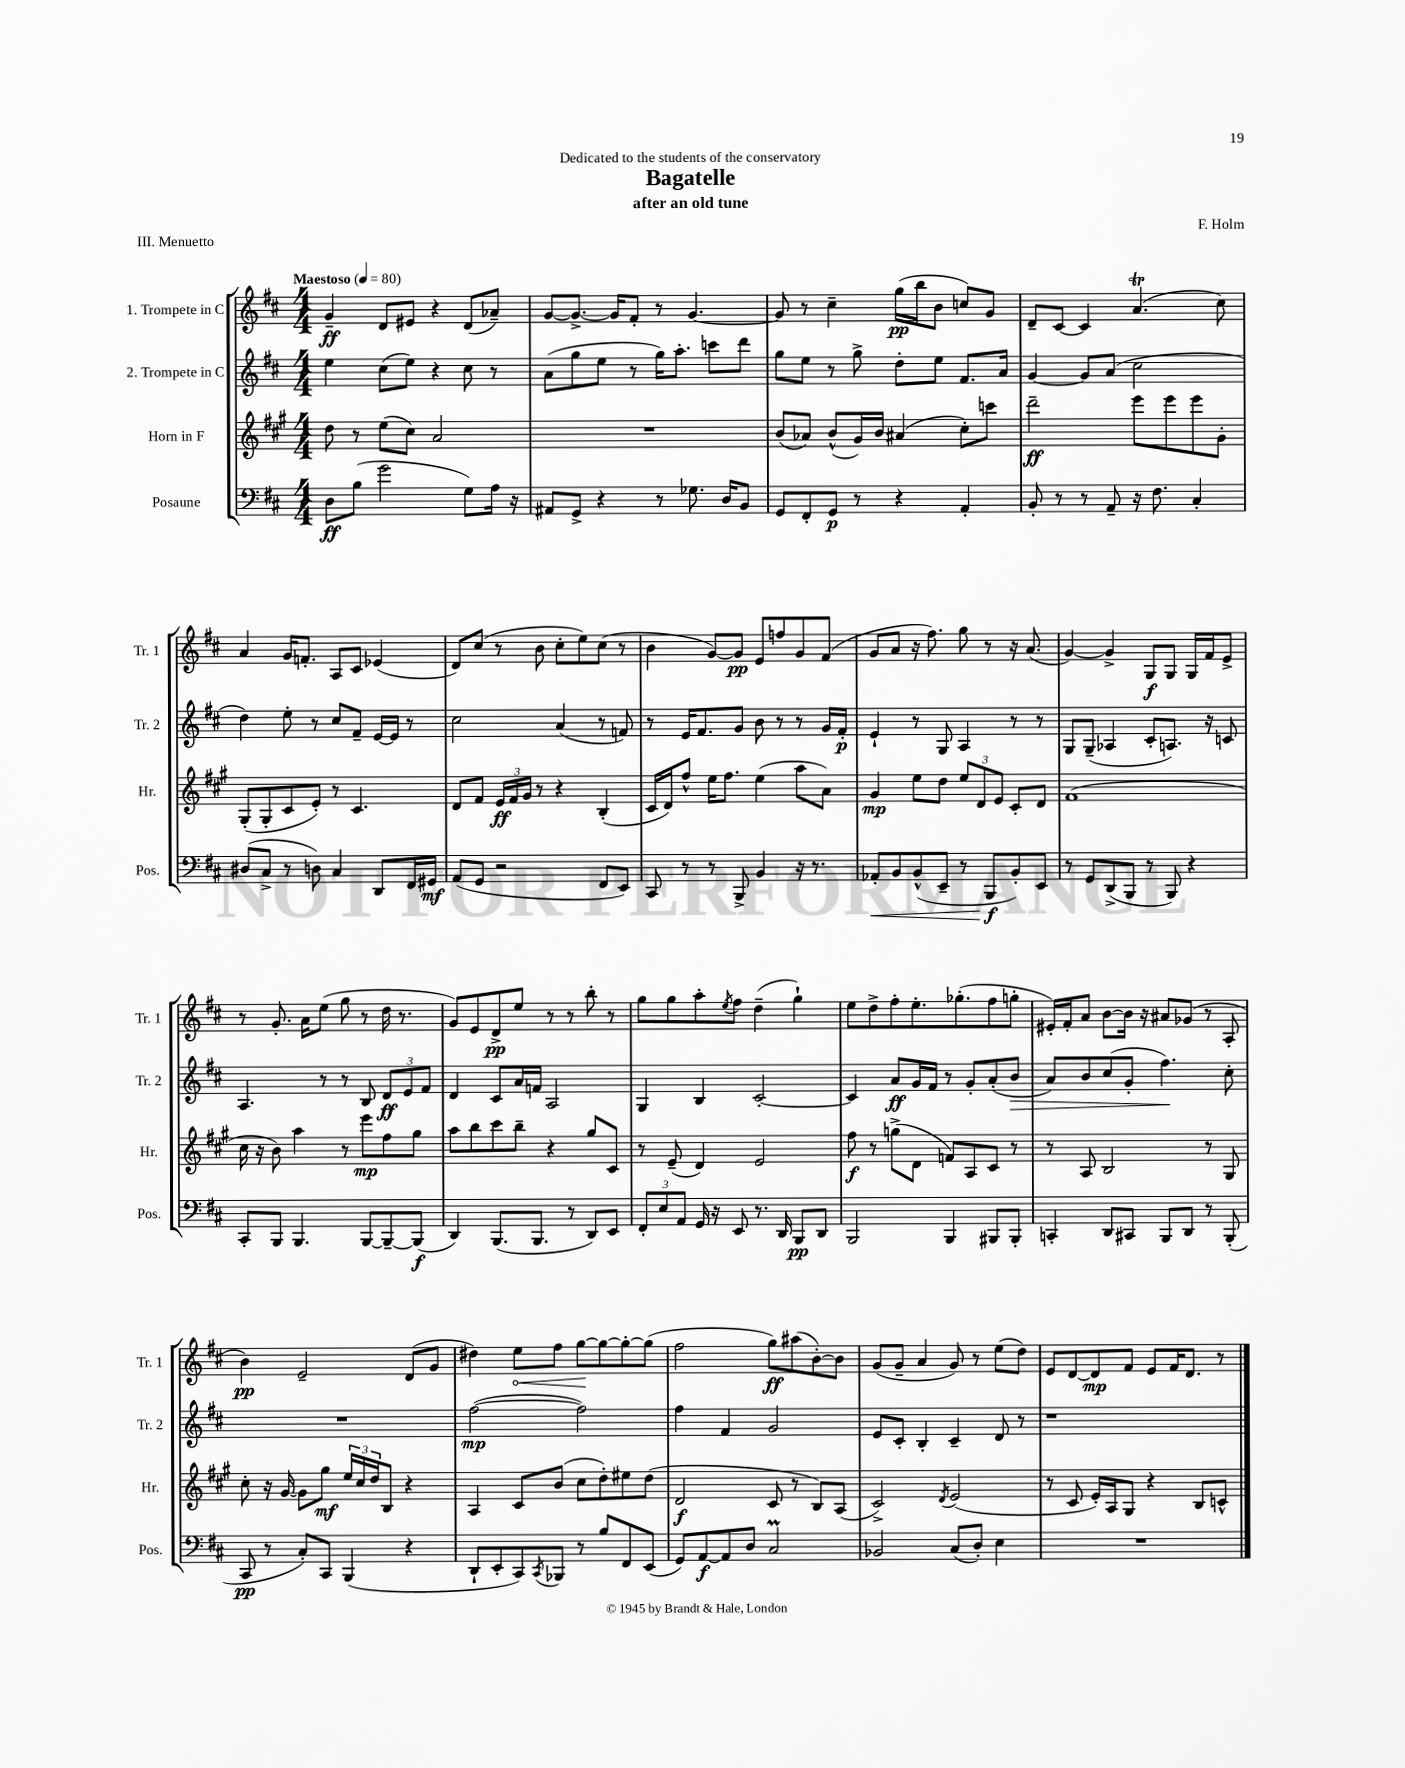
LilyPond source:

\header { title = "Bagatelle" composer = "F. Holm" subtitle = "after an old tune" dedication = "Dedicated to the students of the conservatory" piece = "III. Menuetto" }
<<
\new StaffGroup <<
\new Staff = "s0" \with { instrumentName = "1. Trompete in C" shortInstrumentName = "Tr. 1" } {
    \clef treble \key d \major \numericTimeSignature \time 4/4 \tempo "Maestoso" 4 = 80
    g'4--\ff d'8 eis'8 r4 d'8( aes'8--) |
    g'8~ g'8.~-> g'16 fis'8-. r8 g'4.~ |
    g'8 r8 cis''4-- g''16\pp( b''16 b'8 c''8) g'8 |
    d'8-- cis'8~ cis'4 a'4.\trill( cis''8) |
    a'4 g'16 f'8.-. a8 cis'8 ees'4( |
    d'8) cis''8( r8 b'8 cis''8-. e''8) cis''8( r8 |
    b'4 g'8~) g'8\pp e'8 f''8 g'8 fis'8( |
    g'8 a'8 r16 fis''8.) g''8 r8 r16 a'8.( |
    g'4~) g'4-> g8\f g8 g16 fis'16 e'8-> |
    r8 g'8.-. a'16 e''8( g''8 r8 d''16 r8. |
    g'8) e'8 d'8->\pp e''8 r8 r8 b''8-. r8 |
    g''8 g''8 a''8-. \acciaccatura { e''8 } fis''8 d''4--( g''4-!) |
    e''8 d''8-> fis''8-. e''8.-. ges''8.-.( fis''8 g''8-. |
    eis'16-.) fis'16-. a'8 b'8~ b'16 r16 ais'8 ges'8( r8 a8-. |
    b'4\pp) e'2-- d'8( g'8 |
    dis''4) \once \override Hairpin.circled-tip = ##t e''8\< fis''8 g''8~\! g''8~ g''8~-. g''8( |
    fis''2 g''8\ff) ais''8( b'8~-.) b'8 |
    g'8( g'8-- a'4 g'8) r8 e''8( d''8) |
    e'8 d'8~ d'8\mp fis'8 e'8 fis'16 d'8. r8 \bar "|." |
}
\new Staff = "s1" \with { instrumentName = "2. Trompete in C" shortInstrumentName = "Tr. 2" } {
    \clef treble \key d \major \numericTimeSignature \time 4/4
    e''4 cis''8( e''8) r4 cis''8 r8 |
    a'8( g''8 e''8 r8 g''16) a''8.-. c'''8 d'''8 |
    g''8 e''8 r8 g''8-> d''8-. e''8 fis'8. a'16 |
    g'4~ g'8 a'8( cis''2 |
    d''4) e''8-. r8 cis''8 fis'8-- e'16~ e'16 r8 |
    cis''2 a'4( r8 f'8) |
    r8 e'16 fis'8. g'8 b'8 r8 r8 g'16 fis'16-.\p |
    e'4-! r8 g8 a4 r8 r8 |
    g8 g8--( aes4 cis'8-. a8.) r16 c'8 |
    a4. r8 r8 b8 \tuplet 3/2 { d'8\ff e'8 fis'8 } |
    d'4 cis'8 a'16 f'16 a2 |
    g4 b4 cis'2~-. |
    cis'4 a'8\ff g'16 fis'16 r8 g'8-. a'8-.( b'8\> |
    a'8) b'8 cis''8( g'8-. fis''4.\!) cis''8-. |
    R1 |
    fis''2~\mp( fis''2) |
    fis''4 fis'4 g'2 |
    e'8 cis'8-. b4-. cis'4-- d'8 r8 |
    r1 \bar "|." |
}
\new Staff = "s2" \with { instrumentName = "Horn in F" shortInstrumentName = "Hr." } {
    \clef treble \key a \major \numericTimeSignature \time 4/4
    d''8 r8 e''8( cis''8) a'2 |
    R1 |
    b'8( aes'8) b'8-^( gis'16) b'16 ais'4( cis''8-.) c'''8 |
    d'''2--\ff e'''8 e'''8 e'''8 gis'8-. |
    gis8-.( gis8-. cis'8 e'8-.) r8 cis'4. |
    d'8 fis'8 \tuplet 3/2 { e'16\ff fis'16 gis'16 } r8 r4 b4-.( |
    cis'16 d'16) fis''8-^ e''16 fis''8. e''4( a''8 a'8) |
    gis'4\mp e''8 d''8 \tuplet 3/2 { e''8 d'8 e'8 } cis'8-. d'8 |
    fis'1( |
    cis''16 r16 b'8) a''4 r8 e'''8\mp fis''8 gis''8 |
    a''8 b''8 cis'''8 b''8-- r4 gis''8 cis'8 |
    r8 e'8--( d'4) e'2 |
    fis''8\f r8 g''8->( d'8 f'8) a8 cis'8 r8 |
    r8 a8 b2 r8 gis8 |
    cis''8-. r16 gis'16~ gis'8 gis''8\mf \tuplet 3/2 { e''16 cis''16 d''16 } b8 r4 |
    a4 cis'8 b'8( cis''8 d''8-.) eis''8 d''8( |
    d'2\f cis'8 r8 b8) a8( |
    cis'2->) \acciaccatura { d'8 } e'2( |
    r8 cis'8 e'16-.) a16 gis8 r4 b8 c'8-^ \bar "|." |
}
\new Staff = "s3" \with { instrumentName = "Posaune" shortInstrumentName = "Pos." } {
    \clef bass \key d \major \numericTimeSignature \time 4/4
    d8\ff b8( g'2 g8) a16 r16 |
    ais,8 g,8-> r4 r8 ges8. d16 b,8 |
    g,8 fis,8-. g,8\p r8 r4 a,4-. |
    b,8-. r8 r8 a,8-- r16 fis8. cis4-. |
    dis8( cis8-> r8 d8) cis4 d,8 fis,16 gis,16\mf |
    a,8( g,8 r2 fis,8 e,8) |
    cis,8 r8 r8 b,,8-> b,4 r16 r8. |
    aes,8-.\< b,8 b,8-^( e,8-- r8 b,,8\f\! b,8-.) e,8 |
    r8 g,8 d,8->( b,,8 r8 b,,8) r4 |
    cis,8-. b,,8 b,,4. b,,8~ b,,8~-- b,,8\f( |
    d,4) b,,8.( b,,8. r8 d,8) e,8 |
    \tuplet 3/2 { fis,8-. e8 a,8 } g,16 r16 e,8 r8. d,16 b,,8\pp d,8 |
    b,,2 b,,4 bis,,8 bis,,8-. |
    c,4-. d,8 cis,8 b,,8 d,8 r8 b,,8-.( |
    cis,8\pp r8 cis8-.) cis,8 b,,4( r4 |
    d,8-! e,8-. cis,8) \acciaccatura { cis,8 } bes,,8 r8 b8 fis,8 e,8( |
    g,8) a,8~\f a,8 d8 cis2\prall |
    bes,2 cis8( d8-.) e4 |
    R1 \bar "|." |
}
>>
>>
\layout { \context { \Score \remove "Bar_number_engraver" } }
